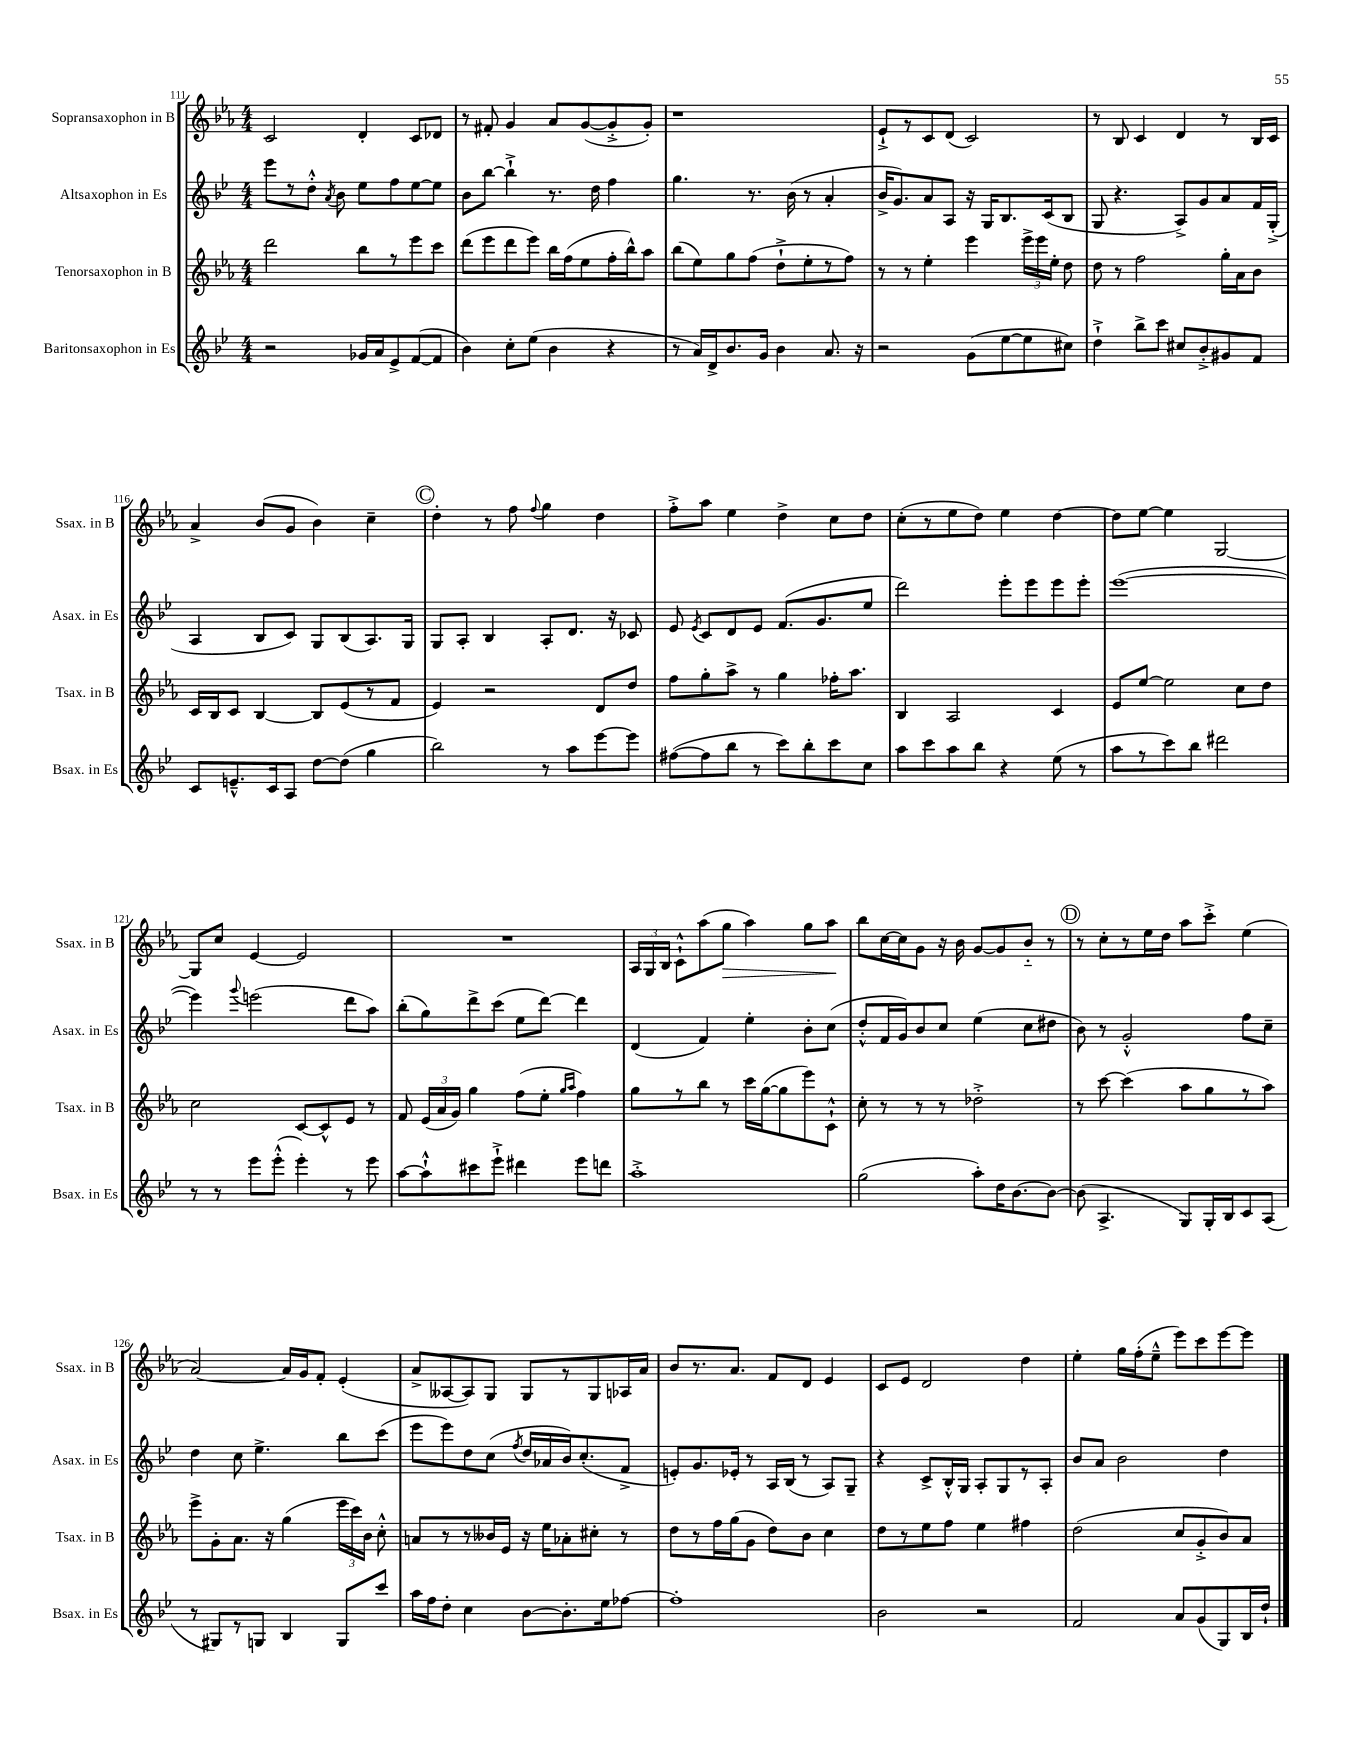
<<
\new StaffGroup <<
\new Staff = "s0" \with { instrumentName = "Sopransaxophon in B" shortInstrumentName = "Ssax. in B" } {
    \clef treble \key ees \major \numericTimeSignature \time 4/4
    \autoBeamOff c'2 d'4-. c'8[ des'8] |
    r8 fis'8-. g'4 aes'8[ g'8~( g'8-.-> g'8]-.) |
    r1 |
    ees'8[-!-> r8 c'8 d'8]( c'2) |
    r8 bes8 c'4 d'4 r8 bes16[ c'16] |
    aes'4-> bes'8[( g'8] bes'4) c''4-- |
    \mark \markup { \circle "C" } d''4-. r8 f''8 \appoggiatura { f''8 } g''4 d''4 |
    f''8[-.-> aes''8] ees''4 d''4-> c''8[ d''8] |
    c''8[-.( r8 ees''8 d''8]) ees''4 d''4~ |
    d''8[ ees''8]~ ees''4 g2~ |
    g8[ c''8] ees'4~ ees'2 |
    R1 |
    \tuplet 3/2 { aes16[ g16 bes16] } c'8[-!-^ aes''8( g''8]\> aes''4) g''8[ aes''8]\! |
    bes''8[ c''16~ c''16 g'8] r16 bes'16 g'8[~ g'8 bes'8]-_ r8 |
    \mark \markup { \circle "D" } r8 c''8[-. r8 ees''16 d''16] aes''8[ c'''8]-.-> ees''4( |
    aes'2~) aes'16[ g'16 f'8]-. ees'4-.( |
    aes'8[-> aeses8~ aeses8) g8] g8[ r8 g8 aes16 aes'16] |
    bes'8[ r8. aes'8.] f'8[ d'8] ees'4 |
    c'8[ ees'8] d'2 d''4 |
    ees''4-. g''16[ f''16-.( ees''8]---^ ees'''8[) c'''8 ees'''8~ ees'''8] \bar "|." |
}
\new Staff = "s1" \with { instrumentName = "Altsaxophon in Es" shortInstrumentName = "Asax. in Es" } {
    \clef treble \key bes \major \numericTimeSignature \time 4/4
    \autoBeamOff ees'''8[ r8 d''8]-.-^ \acciaccatura { a'8 } bes'8 ees''8[ f''8 ees''8~ ees''8] |
    bes'8[ bes''8]~ bes''4-!-> r8. d''16 f''4 |
    g''4. r8. bes'16( r8 a'4-. |
    bes'16[-> g'8.) a'8 a8] r16 g16[ bes8. c'16( bes8] |
    g8 r4. a8[->) g'8 a'8 f'16 g16]-.->( |
    a4 bes8[ c'8]) g8[ bes8( a8.) g16] |
    \mark \markup { \circle "C" } g8[ a8]-. bes4 a8[-. d'8.] r16 ces'8 |
    ees'8 \acciaccatura { ees'8 } c'8[ d'8 ees'8] f'8.[( g'8. ees''8] |
    d'''2) ees'''8[-. ees'''8 ees'''8 ees'''8]-. |
    ees'''1~( |
    ees'''4) \appoggiatura { g'''8 } e'''2( d'''8[ a''8]) |
    bes''8[-.( g''8) d'''8-> c'''8]( ees''8[ d'''8]~) d'''4 |
    d'4( f'4) ees''4-. bes'8[-. c''8]( |
    d''8[-.-^ f'16 g'16) bes'8 c''8] ees''4( c''8[ dis''8] |
    \mark \markup { \circle "D" } bes'8) r8 g'2-.-^ f''8[ c''8]-- |
    d''4 c''8 ees''4.-> bes''8[ c'''8]( |
    ees'''8[ ees'''8) d''8 c''8]( \acciaccatura { f''8 } d''16[ aes'16 bes'16) c''8.-.( f'8]-> |
    e'8[-.) g'8. ees'16]-. r8 a16[ bes16]( r8 a8[) g8]-- |
    r4 c'8[-> bes16-.-^ g16] a8[-. g8 r8 a8]-. |
    bes'8[ a'8] bes'2 d''4 \bar "|." |
}
\new Staff = "s2" \with { instrumentName = "Tenorsaxophon in B" shortInstrumentName = "Tsax. in B" } {
    \clef treble \key ees \major \numericTimeSignature \time 4/4
    \autoBeamOff d'''2 bes''8[ r8 ees'''8 c'''8] |
    d'''8[( ees'''8 d'''8 ees'''8]) bes''16[ f''16( ees''8 f''16-. bes''16-^) aes''8] |
    bes''8[( ees''8) g''8 f''8]( d''8[-!-> ees''8-. r8 f''8]) |
    r8 r8 ees''4-. ees'''4 \tuplet 3/2 { ees'''16[-> ees'''16 ees''16]-. } d''8 |
    d''8 r8 f''2 g''16[-. aes'16 bes'8] |
    c'16[ bes16 c'8] bes4~ bes8[ ees'8( r8 f'8] |
    \mark \markup { \circle "C" } ees'4) r2 d'8[ d''8] |
    f''8[ g''8-. aes''8]-> r8 g''4 fes''16[-. aes''8.] |
    bes4 aes2 c'4 |
    ees'8[ ees''8]~ ees''2 c''8[ d''8] |
    c''2 c'8[~ c'8-^ ees'8] r8 |
    f'8 \tuplet 3/2 { ees'16[( aes'16 g'16]) } g''4 f''8[( ees''8]-. \grace { g''16[ aes''16] } f''4) |
    g''8[ r8 bes''8] r8 c'''16[ g''16~( g''8 ees'''8) c'8]-!-^ |
    c''8-. r8 r8 r8 des''2-.-> |
    \mark \markup { \circle "D" } r8 c'''8~ c'''4( aes''8[ g''8 r8 aes''8]) |
    ees'''8[-> g'8-. aes'8.] r16 g''4( \tuplet 3/2 { ees'''16[ c'''16) bes'16] } c''8-.-^ |
    a'8[ r8 r8 beses'16 ees'16] r16 ees''16[ aes'8-. cis''8]-. r8 |
    d''8[ r8 f''16 g''16( g'8] d''8[) bes'8] c''4 |
    d''8[ r8 ees''8 f''8] ees''4 fis''4 |
    d''2( c''8[ g'8-.-> bes'8) aes'8] \bar "|." |
}
\new Staff = "s3" \with { instrumentName = "Baritonsaxophon in Es" shortInstrumentName = "Bsax. in Es" } {
    \clef treble \key bes \major \numericTimeSignature \time 4/4
    \autoBeamOff r2 ges'16[ a'16 ees'8-> f'8~( f'8] |
    bes'4) c''8[-. ees''8]( bes'4 r4 |
    r8 a'16[) d'16-> bes'8. g'16] bes'4 a'8. r16 |
    r2 g'8[( ees''8~ ees''8 cis''8]) |
    d''4-!-> bes''8[-> c'''8] cis''8[ bes'8-.-> gis'8 f'8] |
    c'8[ e'8.---^ c'16 a8] d''8[~ d''8]( g''4 |
    \mark \markup { \circle "C" } bes''2) r8 a''8[ ees'''8~ ees'''8] |
    fis''8[~( fis''8 bes''8] r8 c'''8[) bes''8-. c'''8 c''8] |
    a''8[ c'''8 a''8 bes''8] r4 ees''8( r8 |
    a''8[ r8 c'''8) bes''8] dis'''2 |
    r8 r8 ees'''8[ ees'''8]-.-^( ees'''4-.) r8 ees'''8 |
    a''8[~ a''8-!-^ cis'''8 ees'''8]-!-> dis'''4 ees'''8[ d'''8] |
    a''1-.-> |
    g''2( a''8[-.) d''16 bes'8.~ bes'8]~ |
    \mark \markup { \circle "D" } bes'8( a4.-> g8[) g16-. bes16 c'8 a8]( |
    r8 gis8[) r8 g8] bes4 g8[ c'''8] |
    a''16[ f''16 d''8]-. c''4 bes'8[~ bes'8.-. ees''16 fes''8]~ |
    fes''1-. |
    bes'2 r2 |
    f'2 a'8[ g'8( g8) bes16 d''16]-! \bar "|." |
}
>>
>>
\layout { \context { \Score currentBarNumber = #111 } }
